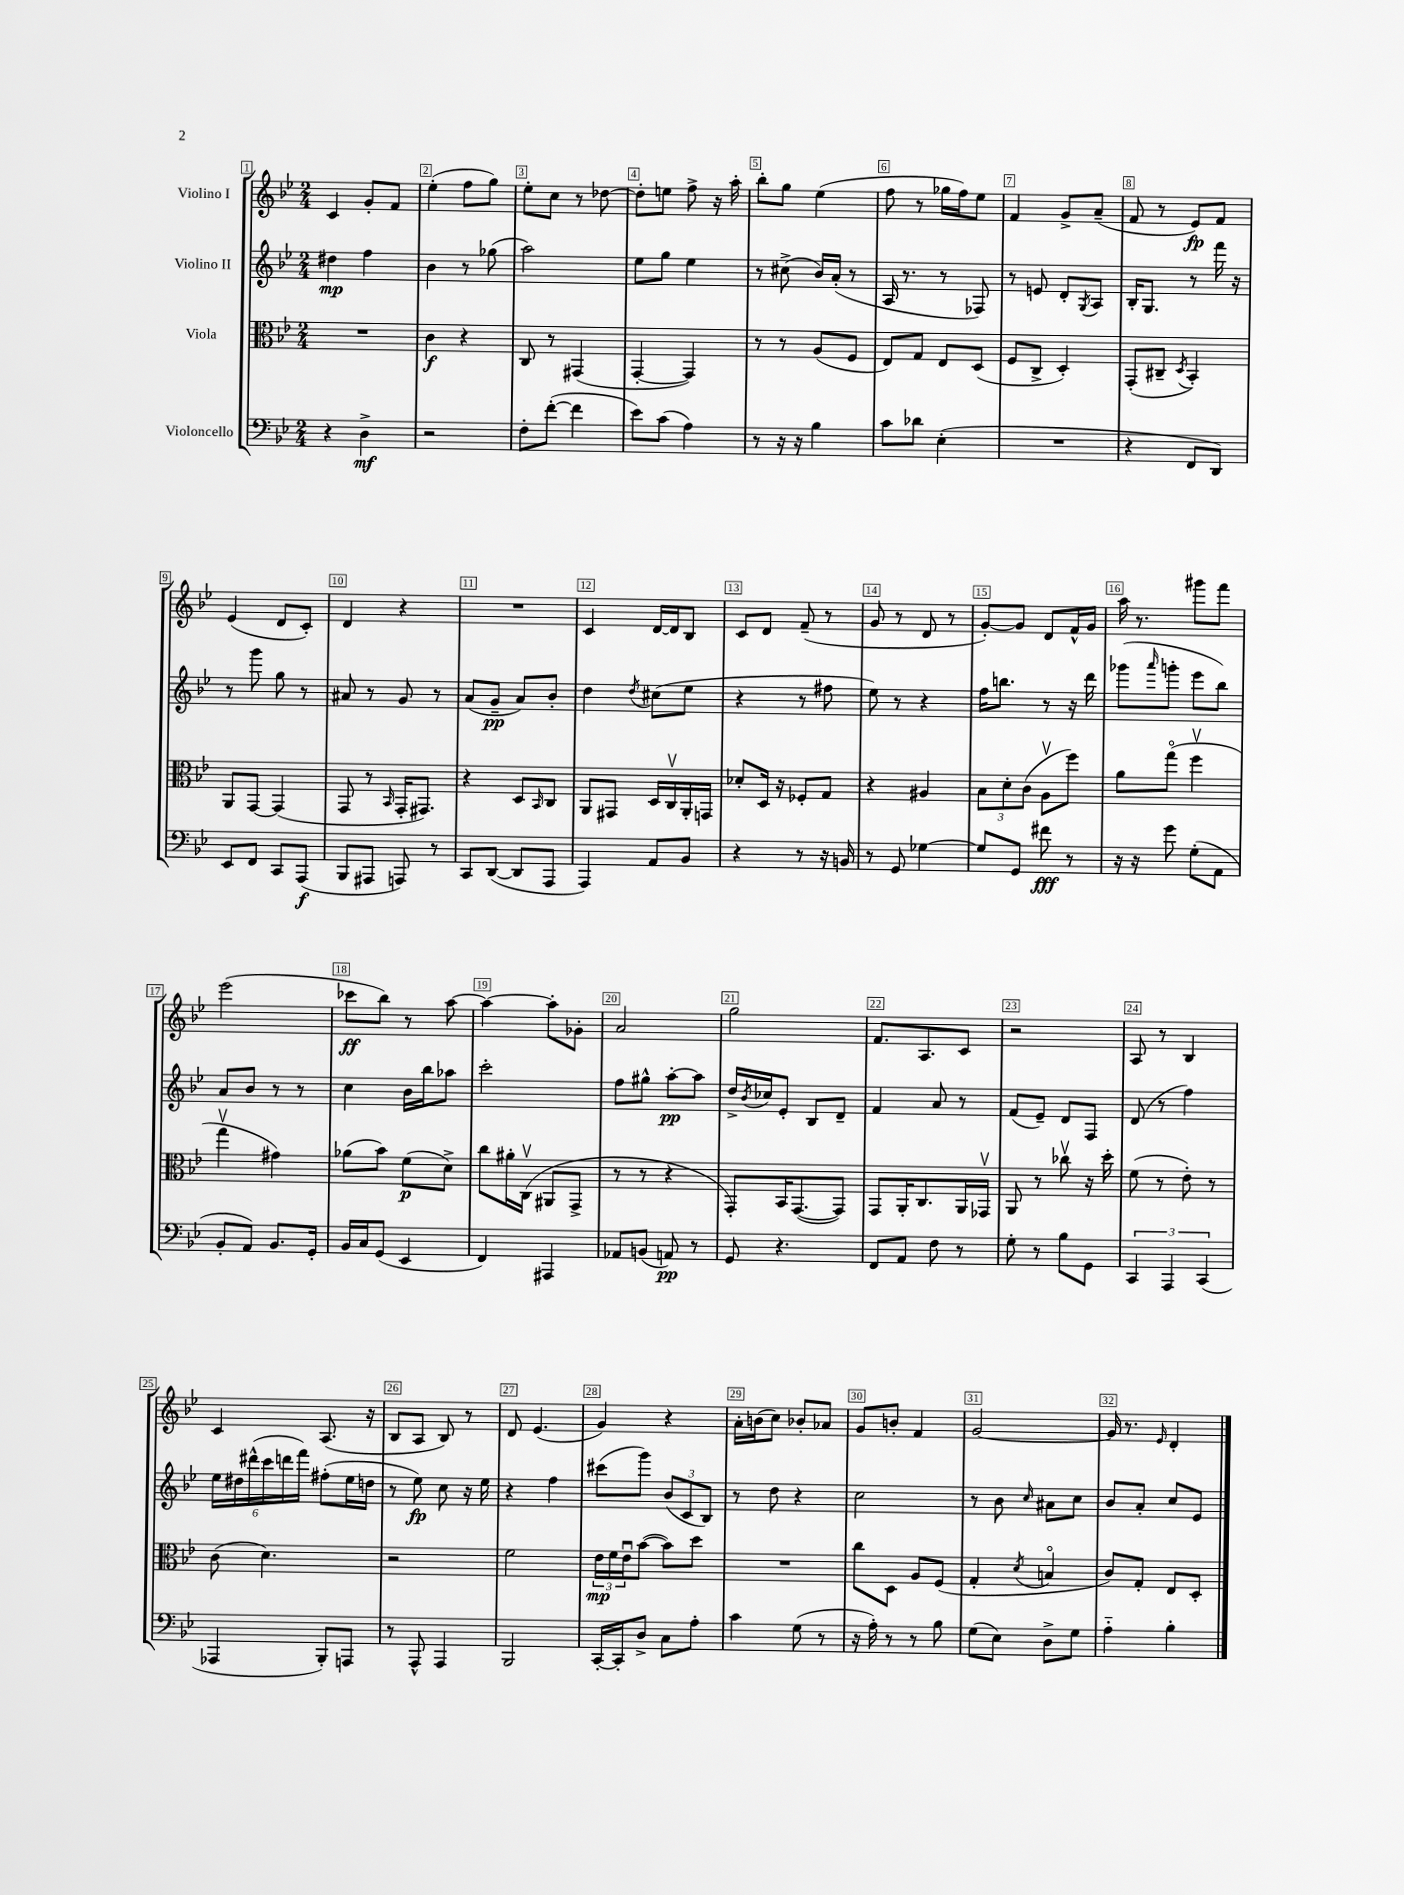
<<
\new StaffGroup <<
\new Staff = "s0" \with { instrumentName = "Violino I" } {
    \clef treble \key bes \major \numericTimeSignature \time 2/4
    c'4 g'8-. f'8 |
    ees''4-.( f''8 g''8) |
    ees''8-. c''8 r8 des''8~ |
    des''8-. e''8 f''8-> r16 a''16-. |
    bes''8-. g''8 ees''4( |
    f''8 r8 ges''16 f''16) ees''8 |
    f'4 g'8-> a'8--( |
    f'8 r8 ees'8\fp) f'8 |
    ees'4( d'8 c'8-.) |
    d'4 r4 |
    R2 |
    c'4 d'16~ d'16 bes8 |
    c'8 d'8 f'8--( r8 |
    g'8 r8 d'8 r8 |
    g'8~-.) g'8 d'8 f'16-^ g'16 |
    a''16 r8. gis'''8 f'''8 |
    ees'''2( |
    ces'''8\ff bes''8) r8 a''8~ |
    a''4~ a''8-. ges'8-. |
    a'2 |
    g''2 |
    f'8. a8. c'8 |
    r2 |
    a8 r8 bes4 |
    c'4 a8.( r16 |
    bes8 a8 bes8) r8 |
    d'8 ees'4.( |
    g'4) r4 |
    a'16-. b'16( c''8) bes'8-. aes'8 |
    g'8 b'8-. f'4 |
    g'2~ |
    g'16 r8. \grace { ees'16 } d'4-. \bar "|." |
}
\new Staff = "s1" \with { instrumentName = "Violino II" } {
    \clef treble \key bes \major \numericTimeSignature \time 2/4
    dis''4\mp f''4 |
    bes'4 r8 ges''8( |
    a''2) |
    ees''8 g''8 ees''4 |
    r8 cis''8->( bes'16) a'16-.( r8 |
    a16 r8. r8 fes8) |
    r8 e'8 d'8-. \acciaccatura { g8 } a8 |
    bes16-. g8. r8 f'''16 r16 |
    r8 g'''8 g''8 r8 |
    ais'8 r8 g'8 r8 |
    a'8( g'8--\pp a'8) bes'8-. |
    d''4 \acciaccatura { d''8 } cis''8( ees''8 |
    r4 r8 fis''8 |
    ees''8) r8 r4 |
    f''16 b''8. r8 r16 d'''16 |
    ges'''8( \grace { a'''16 } g'''8-. ees'''8 bes''8) |
    a'8 bes'8 r8 r8 |
    c''4 bes'16 bes''16 aes''8 |
    c'''2-. |
    f''8 gis''8-^ a''8~-.\pp a''8 |
    d''16-> \acciaccatura { bes'8 } ces''16 ees'8-. bes8 d'8-- |
    f'4 a'8 r8 |
    f'8( ees'8--) d'8 f8 |
    d'8( r8 f''4) |
    \tuplet 6/4 { ees''16 dis''16 dis'''16-^( c'''16 d'''16 f'''16) } fis''8-.( ees''16 d''16 |
    r8 ees''8\fp) c''8 r16 ees''16 |
    r4 f''4 |
    cis'''8( g'''8) \tuplet 3/2 { bes'8( c'8 bes8) } |
    r8 d''8 r4 |
    c''2 |
    r8 bes'8 \grace { c''16 } ais'8 c''8 |
    bes'8 a'8-. c''8 ees'8 \bar "|." |
}
\new Staff = "s2" \with { instrumentName = "Viola" } {
    \clef alto \key bes \major \numericTimeSignature \time 2/4
    R2 |
    c'4\f r4 |
    c8 r8 gis,4( |
    g,4~-. g,4) |
    r8 r8 a8( f8 |
    ees8) g8 ees8 d8( |
    f8 c8-> d4-.) |
    g,8-.( cis8-- \acciaccatura { d8 } bes,4-.) |
    a,8 g,8~ g,4( |
    g,8 r8 \grace { bes,16 } g,16-. gis,8.) |
    r4 d8 \grace { bes,16 } c8 |
    a,8 gis,8 d16 c16\upbow a,16-. g,16 |
    des'8-. d16 r16 fes8-. g8 |
    r4 ais4 |
    \tuplet 3/2 { bes8 d'8-. c'8( } a8\upbow f''8) |
    a'8 g''8\flageolet( f''4\upbow |
    g''4\upbow gis'4) |
    aes'8( bes'8) f'8\p( d'8->) |
    c''8 ais'16-. c16\upbow( ais,8 g,8-> |
    r8 r8 r4 |
    g,8-.) bes,16 g,8.~( g,8) |
    g,8 a,16-. c8. a,16 ges,16\upbow |
    a,8 r8 ces''8\upbow r16 d''16-. |
    f'8( r8 ees'8-.) r8 |
    c'8( d'4.) |
    r2 |
    f'2 |
    \tuplet 3/2 { ees'16\mp f'16 ees'16\downbow } bes'8~( bes'8) d''8 |
    R2 |
    c''8 d8 a8 f8( |
    g4-. \acciaccatura { d'8 } b4\flageolet |
    c'8) g8-. ees8 d8-. \bar "|." |
}
\new Staff = "s3" \with { instrumentName = "Violoncello" } {
    \clef bass \key bes \major \numericTimeSignature \time 2/4
    r4 d4->\mf |
    r2 |
    f8-. f'8~-.( f'4 |
    ees'8) c'8( a4) |
    r8 r16 r16 bes4 |
    c'8 des'8 ees4-.( |
    R2 |
    r4 f,8 d,8) |
    ees,8 f,8 c,8 a,,8\f( |
    bes,,8 ais,,8 a,,8) r8 |
    c,8 d,8~( d,8 a,,8 |
    a,,4) a,8 bes,8 |
    r4 r8 r16 b,16 |
    r8 g,8 ges4~ |
    ges8 g,8 fis'8\fff r8 |
    r16 r16 g'8 g8-.( a,8 |
    bes,8-. a,8) bes,8. g,16-. |
    bes,16 c16 g,8( ees,4 |
    f,4) ais,,4 |
    aes,8 b,8( a,8\pp) r8 |
    g,8 r4. |
    f,8 a,8 f8 r8 |
    g8-. r8 bes8 g,8 |
    \tuplet 3/2 { c,4 a,,4 c,4( } |
    aes,,4 bes,,8-.) a,,8 |
    r8 a,,8-^ a,,4 |
    bes,,2 |
    c,16~-. c,16-. d8-> c8 a8-. |
    c'4 g8( r8 |
    r16 a16-.) r8 r8 bes8 |
    g8( ees8) d8-> g8 |
    a4-_ bes4-. \bar "|." |
}
>>
>>
\layout { \context { \Score \override BarNumber.break-visibility = ##(#f #t #t) barNumberVisibility = #all-bar-numbers-visible \override BarNumber.stencil = #(make-stencil-boxer 0.1 0.3 ly:text-interface::print) } }
